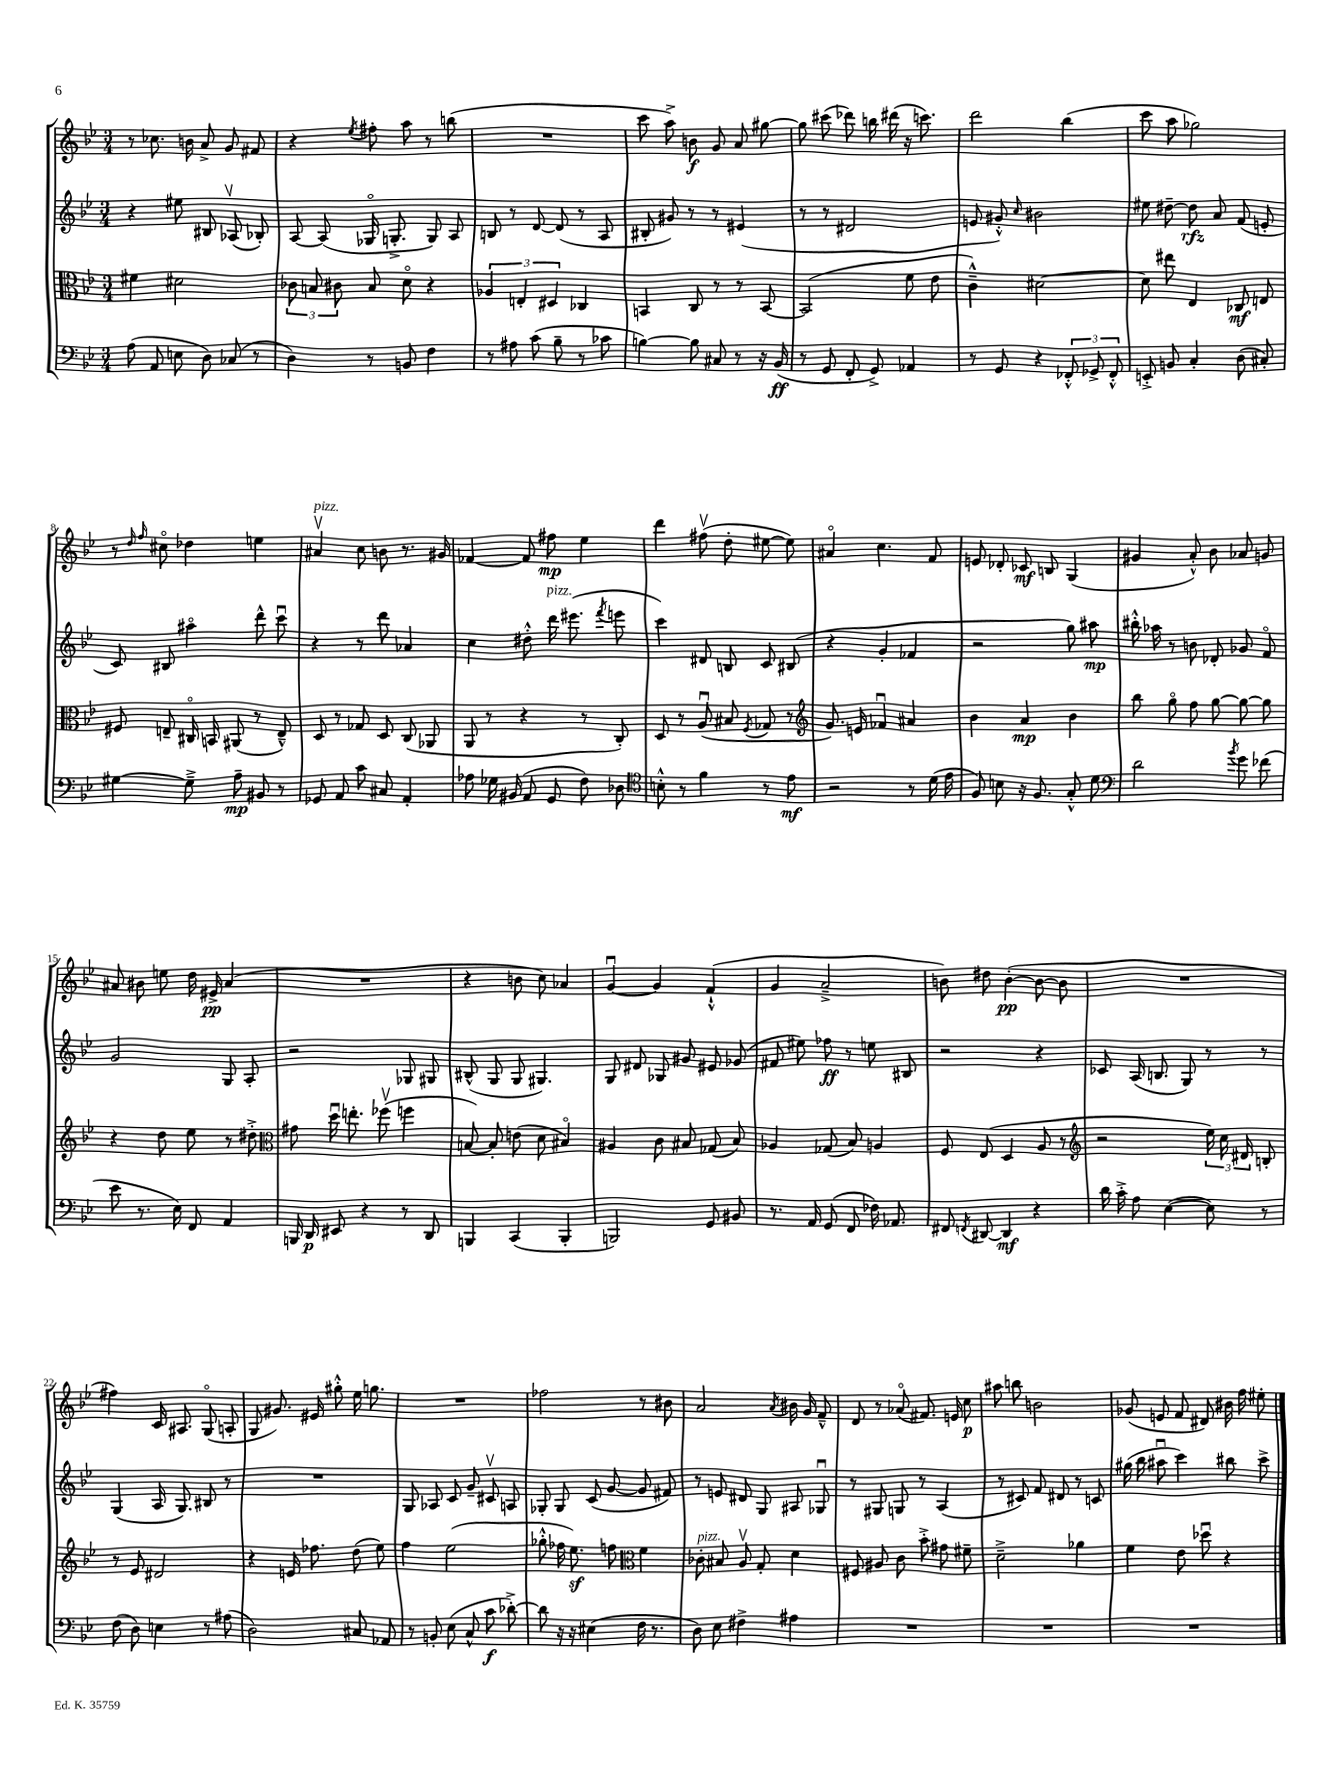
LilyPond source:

<<
\new StaffGroup <<
\new Staff = "s0" {
    \clef treble \key bes \major \numericTimeSignature \time 3/4
    \autoBeamOff r8 ces''8. b'16 a'8-> g'8 fis'8 |
    r4 \acciaccatura { ees''8 } fis''8-. a''8 r8 b''8( |
    R2. |
    c'''8 a''8->) b'8\f g'8 a'8 gis''8~ |
    gis''8 cis'''8( des'''8) b''16 dis'''16( r16 c'''8.) |
    d'''2 bes''4( |
    c'''8 a''8 ges''2) |
    r8 \grace { d''16 f''16 } cis''8\flageolet des''4 e''4 |
    ais'4\upbow^\markup { \italic "pizz." } c''8 b'8 r8. gis'16 |
    fes'4~ fes'8 fis''8\mp ees''4 |
    d'''4 fis''8\upbow( d''8-. eis''8~ eis''8) |
    ais'4\flageolet c''4. f'8 |
    e'8 des'8-. ces'8\mf b8 g4( |
    gis'4 a'8-.-^) bes'8 aes'8 g'8 |
    ais'8 bis'8 e''8 d''16 eis'16->\pp ais'4( |
    R2. |
    r4 b'8 c''8) aes'4 |
    g'4~\downbow g'4 f'4-!-^( |
    g'4 a'2---> |
    b'8) dis''8 b'4~-.\pp( b'8~ b'8 |
    R2. |
    fis''4) c'16 ais8. g8\flageolet( a8-. |
    g8 gis'8.) eis'16 gis''8-.-^ ees''16 g''8. |
    R2. |
    fes''2 r8 bis'8 |
    a'2 \acciaccatura { a'8 } bis'16 g'16 f'8---^ |
    d'8 r8 aes'8\flageolet( fis'8.) e'16 c''8\p |
    ais''8 b''8 b'2 |
    ges'8( e'8 f'8 dis'8) bis'16 f''16 eis''8-. \bar "|." |
}
\new Staff = "s1" {
    \clef treble \key bes \major \numericTimeSignature \time 3/4
    \autoBeamOff r4 eis''8 bis8 aes8\upbow( bes8-.) |
    a8~ a8( ges16\flageolet g8.-.-> g8) a8 |
    b8 r8 d'8~ d'8( r8 a8 |
    bis8-. gis'8) r8 r8 eis'4( |
    r8 r8 dis'2 |
    e'8 gis'8-.-^) \grace { c''16 } bis'2 |
    eis''8 dis''8~-- dis''8\rfz a'8 f'8( e'8-. |
    c'8) bis8 ais''4\flageolet d'''8-^ c'''8\downbow |
    r4 r8 d'''8 aes'4 |
    c''4 dis''8-.-^ d'''16^\markup { \italic "pizz." } eis'''8.( \acciaccatura { f'''8 } e'''8 |
    c'''4) dis'8 b8 c'8 bis8( |
    r4 g'4-. fes'4 |
    r2 g''8) ais''8\mp |
    bis''16-.-^ aes''16 r8 b'8 des'8-. ges'8 f'8\flageolet |
    g'2 g8 a8-. |
    r2 ges8 gis8 |
    bis8-^( g8 g8 gis4.) |
    g8 dis'8 ges8 gis'8 eis'8 ges'8( |
    fis'8 eis''8) fes''8\ff r8 e''8 bis8 |
    r2 r4 |
    ces'8 a16( b8. g8) r8 r8 |
    g4( a16 g8.) bis8 r8 |
    R2. |
    g8 aes8 c'8 g'8-- cis'8\upbow a8 |
    ges8-. ges8 c'8( g'8~ g'8 fis'8) |
    r8 e'8 dis'8 g8 ais8 ges8\downbow |
    r8 gis8 g8 r8 a4( |
    r8 cis'8) f'8 dis'8 r8 c'8 |
    gis''16( bes''16 ais''8\downbow c'''4) bis''8 c'''8-> \bar "|." |
}
\new Staff = "s2" {
    \clef alto \key bes \major \numericTimeSignature \time 3/4
    \autoBeamOff fis'4 dis'2 |
    \tuplet 3/2 { ces'8 b8 cis'8 } b8 d'8\flageolet r4 |
    \tuplet 3/2 { aes4 e4-. dis4 } ces4 |
    b,4 c8 r8 r8 b,8~ |
    b,2( f'8 ees'8 |
    c'4---^) dis'2~ |
    dis'8 eis''8 ees4 ces8\mf e8 |
    fis8 e8-- cis16\flageolet b,16 ais,8( r8 e8---^) |
    d8 r8 ges8 d8 c8( aes,8 |
    a,8 r8 r4 r8 c8-.) |
    d8 r8 a8\downbow( bis8 \acciaccatura { f8 } ges8 r8 |
    \clef treble g'8.) e'16 fes'4\downbow ais'4 |
    bes'4 a'4\mp bes'4 |
    bes''8 g''8\flageolet f''8 g''8~ g''8~ g''8 |
    r4 d''8 ees''8 r8 dis''8-.-> |
    \clef alto gis'8 d''16\downbow e''8.-. fes''8\upbow( f''4 |
    b8~) b8-. e'8( d'8 bis4\flageolet) |
    ais4 c'8 bis8 ges8( bis8) |
    aes4 ges8( bes8) a4 |
    f8 ees8( d4 a8 r8 |
    \clef treble r2 \tuplet 3/2 { ees''16) c''16 dis'16 } b8-. |
    r8 ees'8 dis'2 |
    r4 e'16 fes''8. d''8( ees''8) |
    f''4 ees''2( |
    ges''8-.-^ fes''16 ees''8.\sf) f''8 \clef alto f'4 |
    ces'8-.^\markup { \italic "pizz." } bis8 a8\upbow g8-. d'4 |
    fis8 ais8 c'8 bes'8-.-> gis'8 fis'8-- |
    d'2---> aes'4 |
    f'4 ees'8 des''8\downbow r4 \bar "|." |
}
\new Staff = "s3" {
    \clef bass \key bes \major \numericTimeSignature \time 3/4
    \autoBeamOff a8( a,8 e8 d8) ces8( r8 |
    d4) r8 b,8 f4 |
    r8 ais8 c'8( bes8-- r8 ces'8 |
    b4~) b8 cis8 r8 r16 bes,16\ff( |
    r8 g,8 f,8-. g,8->) aes,4 |
    r8 g,8 r4 \tuplet 3/2 { fes,8-.-^ ges,8-> fes,8-.-^ } |
    e,8-.-> b,8 c4-. d8( cis8-.) |
    gis4~ gis8---> a8--\mp bis,8 r8 |
    ges,8 a,8 c'8 cis8 a,4-. |
    aes8 ges16 bis,16( a,8 g,8 f8) des8 |
    \clef tenor b8-.-^ r8 f'4 r8 ees'8\mf |
    r2 r8 d'16( ees'16 |
    f8) b8 r16 f8. g8-.-^ d'8 |
    \clef bass d'2 \acciaccatura { bes'8 } g'8 fes'8( |
    ees'8 r8. ees16) f,8 a,4 |
    b,,16 d,16\p eis,8 r4 r8 d,8 |
    b,,4 c,4( b,,4-. |
    b,,2) g,8 bis,8 |
    r8. a,16 g,8( f,8 fes16) aes,8. |
    fis,8 \acciaccatura { f,8 } dis,8~ dis,4\mf r4 |
    d'16 c'16-.-> a8 ees4~( ees8) r8 |
    f8( d8) e4 r8 ais8( |
    d2) cis8 aes,8 |
    r8 b,8-. ees8( c8-^ c'8\f des'8~-.->) |
    des'8 r16 r16 eis4( f16 r8. |
    d8) ees8 fis4-> ais4 |
    R2. |
    R2. |
    R2. \bar "|." |
}
>>
>>
